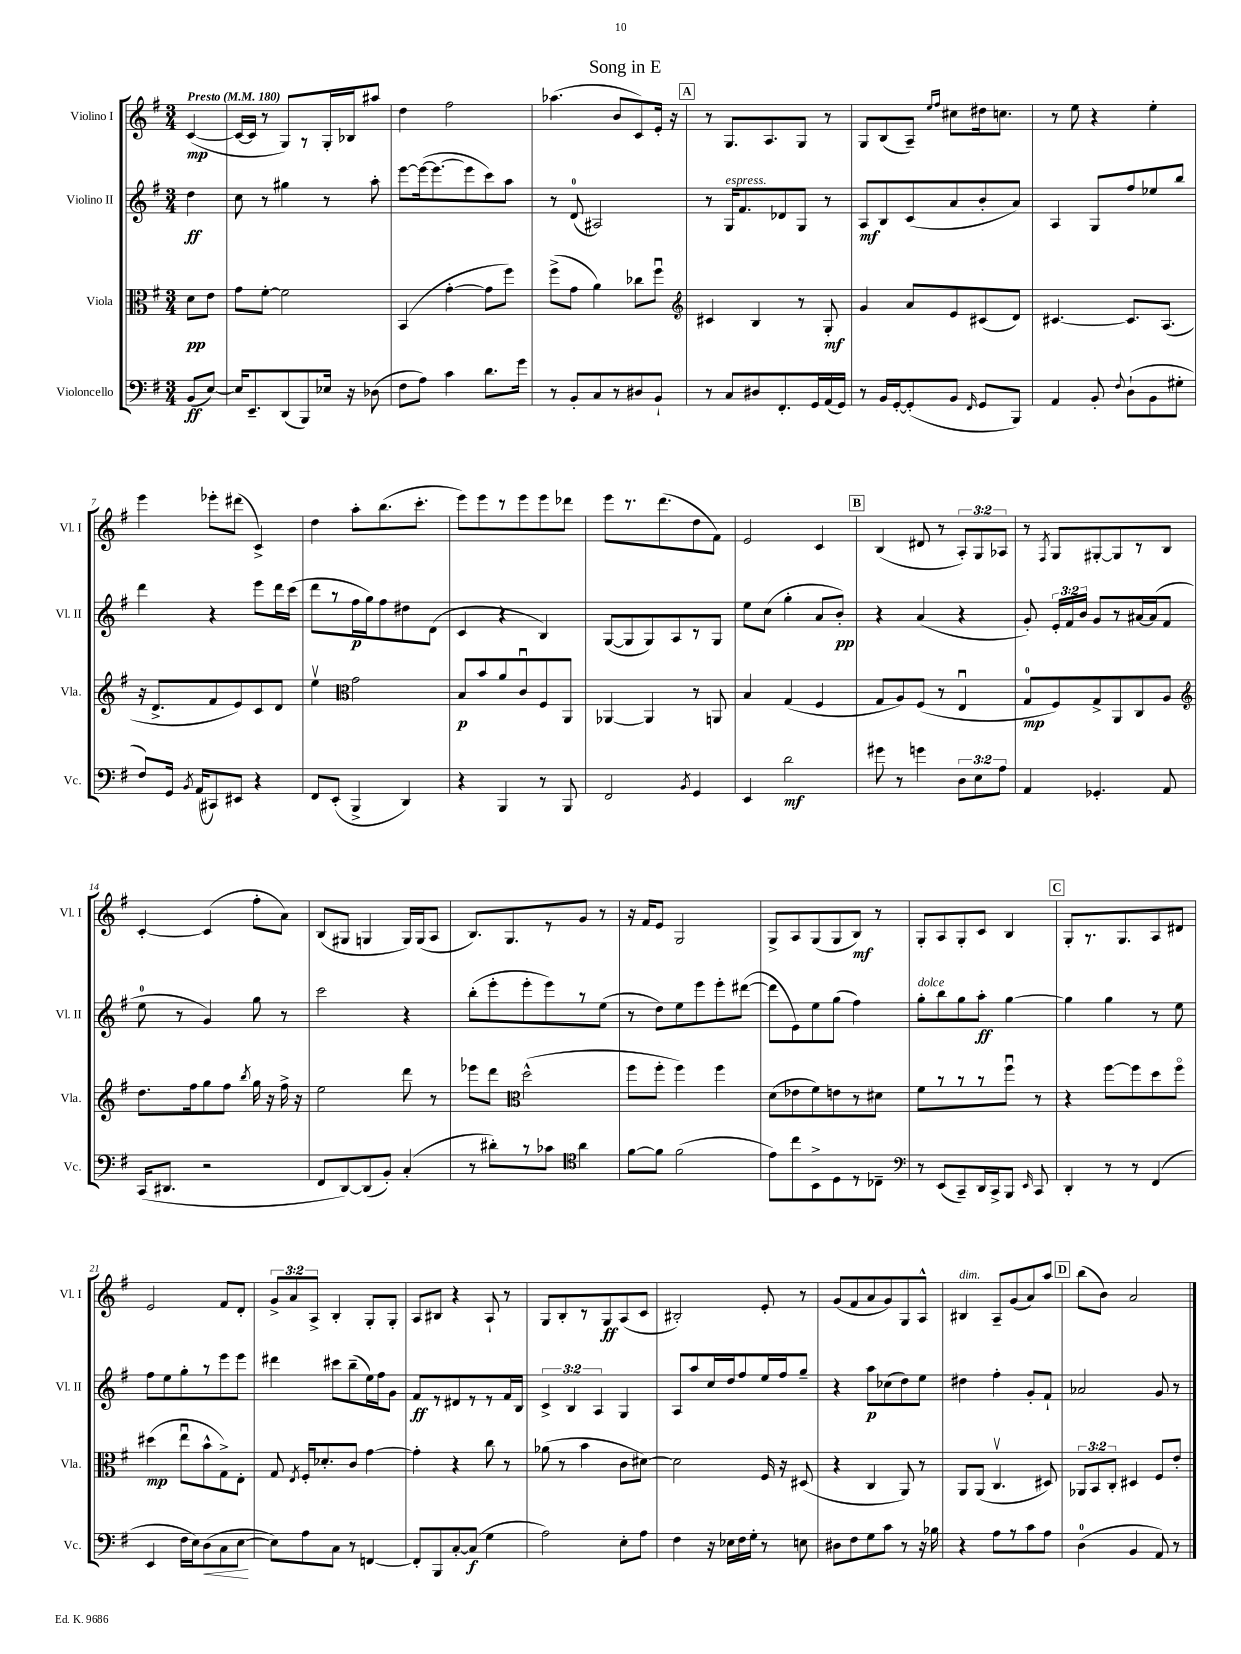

**kern	**kern	**kern	**kern
*staff4	*staff3	*staff2	*staff1
*clefF4	*clefC3	*clefG2	*clefG2
*k[f#]	*k[f#]	*k[f#]	*k[f#]
*M3/4	*M3/4	*M3/4	*M3/4
*MM180	*MM180	*MM180	*MM180
(8BB/L	8d\L	4dd\	([4c/
[8E/J)	8e\J	.	.
=	=	=	=
16E/]LK	8g\L	8cc\	16c/_LL
8.EE~/	.	.	16c/]JJ
.	[8f#'\J	8r	8r
(8DD/	2f#\]	4gg#\	8G/L)
8BBB/)	.	.	8r
16E-/Jk	.	8r	16G'/L
16r	.	.	16B-/J
(8D-\	.	8aa'\	8aa#/J
=	=	=	=
8F#\L	(4BB/	[8eee\L	4dd\
8A\J)	.	(16eee\_k	.
.	.	8.eee\_	.
4c\	[4g'\	.	2ff#\
.	.	8eee\]	.
8.d\L	8g\]L	8ccc\)	.
.	8ff#\J)	8aa\J	.
16g\Jk	.	.	.
=	=	=	=
8r	(8ff#^\L	8r	(4.aa-\
8BB'/L	8g\J	(8d/	.
8C/	4a\)	2A#/)	.
8r	.	.	8b/L
8D#/	8cc-\L	.	8c/)
8BB`/J	8ff#u\J	.	16e'/Jk
.	.	.	16r
=	=	=	=
*	*clefG2	*	*
8r	4c#/	8r	8r
8C/L	.	16G/LK	8.G/L
.	.	8.f#/	.
8D#/	4B/	.	.
.	.	.	8.A/
8.FF#'/	.	8d-/	.
.	8r	8G/J	8G/J
16GG/L	.	.	.
(16AA/	8G'/	8r	8r
16GG/JJ)	.	.	.
=	=	=	=
8r	4g/	8A/L	8G/L
16BB/LL	.	8B/	(8B/
[16GG'/J	.	.	.
(8GG'/]	8a/L	(8c/	8A~/J)
.	.	.	16qqee/LL
.	.	.	16qqff#/JJ
8BB/J	8e/	8a/	8cc#\L
16qqFF#/	.	.	.
8GG/L	(8c#/	8b'/	16dd#\k
.	.	.	8.cc\J
8BBB/J)	8d/J)	8a/J)	.
=	=	=	=
4AA/	[4.c#/	4A/	8r
.	.	.	8ee\
8BB'/	.	8G/L	4r
8qqF#/	.	.	.
(8D`\L	8.c#/]L	8ff#/	.
8BB\	.	8ee-/	4ee'\
.	(8.A/J	.	.
8G#'\J	.	8bb/J	.
=	=	=	=
8F#/L)	16r	4ddd\	4eee\
.	8.d^/L	.	.
16GG/Jk	.	.	.
8qBB/	.	.	.
(16AA/LK	.	.	.
8CC#/)	8f#/	4r	8eee-'\L
8EE#/J	8e/)	.	(8ddd#\J
4r	8c/	8eee\L	4c^/)
.	8d/J	16ddd\L	.
.	.	(16ccc\JJ	.
=	=	=	=
8FF#/L	4eev\	8ddd\L	4dd\
(8EE'/J	.	8r	.
*	*clefC3	*	*
4BBB^/	2g\	16ff#\L	8aa'\L
.	.	16gg\J)	.
.	.	8ff#\	(8.bb\
4DD/)	.	8dd#\	.
.	.	.	8.ccc'\J
.	.	(8d\J	.
=	=	=	=
4r	8B/L	4c/	8eee\L)
.	8b/	.	8eee\
4BBB/	8a/	4r	8r
.	8cu/	.	8eee\
8r	8F#/	4B/)	8eee\
8BBB/	8AA/J	.	8ddd-\J
=	=	=	=
2FF#/	[4AA-/	([8G/L	8eee\L
.	.	8G/]	8.r
.	4AA-/]	8G/)	.
.	.	.	(8.ddd\
.	.	8A/	.
8qBB/	.	.	.
4GG/	8r	8r	8dd\
.	8AA/	8G/J	8f#\J)
=	=	=	=
4EE/	4B/	8ee\L	2e/
.	.	(8cc\J	.
2d\	(4G/	4gg'\	.
.	4F#/	8a/L	4c/
.	.	8b'/J)	.
=	=	=	=
8g#\	8G/L	4r	(4B/
8r	8A/)	.	.
4g\	(8F#/J	(4a/	8d#/
.	8r	.	8r
12D\L	4Eu/	4r	12A'/L)
12E\	.	.	12G/
12A\J	.	.	12A-/J
=	=	=	=
4AA/	8G/L	8g'/)	8r
.	.	.	8qF#/
.	8F#/)	24e'/LL	8G/L
.	.	24f#/	.
.	.	24b/JJ	.
4.GG-'/	8G^/	8g/L	[8G#'/
.	8AA/	8r	8G#/]
.	8C/	[16a#/L	8r
.	.	(16a#/]J	.
8AA/	8A/J	8f#/J	8B/J
=	=	=	=
*	*clefG2	*	*
(16CC/LK	8.dd\L	8ee\	[4c'/
8.DD#/J	.	.	.
.	.	8r	.
.	16ff#\k	.	.
2r	8gg\	4g/)	(4c/]
.	8ff#\J	.	.
.	8qbb/	.	.
.	16gg\	8gg\	8ff#'\L
.	16r	.	.
.	16ff#^\	8r	8a\J)
.	16r	.	.
=	=	=	=
8FF#/L	2ee\	2ccc\	(8B/L
[8DD/)	.	.	8G#/J
(8DD/]	.	.	4G/
8BB'/J)	.	.	.
(4C'/	8ddd\	4r	16G/LL)
.	.	.	(16G/J
.	8r	.	8A/J
=	=	=	=
8r	8eee-\L	(8bb'\L	8.B/L)
8d#'\L)	8ddd\J	8eee'\	.
.	.	.	8.G/
*	*clefC3	*	*
8r	(2dd^^\	8eee'\	.
8c-\J	.	8eee\)	8r
*clefC4	*	*	*
4a\	.	8r	8g/J
.	.	(8ee\J	8r
=	=	=	=
[8f#\L	8ff#\L	8r	16r
.	.	.	16f#/LK
8f#\]J	8ff#'\J	8dd\L)	8e/J
(2f#\	4ff#\)	8ee\	2G/
.	.	8eee\	.
.	4ff#\	8eee'\	.
.	.	([8ddd#\J	.
=	=	=	=
8e\L)	(8d\L	8ddd#\]L	8G^/L
8cc\	8e-\	8e\)	8A/
8BB^\	8f#\)	8ee\	(8G/
8D\	8e\	(8gg\J	8G/
8r	8r	4ff#\)	8B/J)
8C-~\J	8d#\J	.	8r
=	=	=	=
*clefF4	*	*	*
8r	8f#\L	8gg'\L	8G'/L
(8EE/L	8r	8bb\	8A/
8CC~/)	8r	8gg\	8G'/
16DD/L	8r	8aa'\J	8c/J
16CC^/J	.	.	.
8BBB/J	8ff#u\J	[4gg\	4B/
16qqEE/	.	.	.
8CC/	8r	.	.
=	=	=	=
4DD'/	4r	4gg\]	8G'/L
.	.	.	8.r
8r	[8ff#\L	4gg\	.
.	.	.	8.G/
8r	8ff#\]	.	.
(4FF#/	8dd\	8r	8A/
.	8ff#o\J	8ee\	8d#/J
=	=	=	=
4EE/	(4dd#\	8ff#\L	2e/
.	.	8ee\	.
16F#\LL	8eeu\L	8gg'\	.
16E\J)	.	.	.
(8D\	8b^^\	8r	.
8C\	8G^\)	8eee\	8f#/L
[8E\J	8E'\J	8eee\J	8d'/J
=	=	=	=
8E\]L)	8G/	4ddd#\	12g^/L
.	.	.	12a/
.	8qE/	.	.
8A\	16F#'/LK	.	.
.	.	.	12A^/J
.	8.d-'/	.	.
8C\J	.	8ccc#\L	4B'/
8r	8c/J	(8bb~\	.
[4FF/	[4g\	16ee\L)	8G'/L
.	.	16ff#\J	.
.	.	8g\J	8G'/J
=	=	=	=
8FF'/]L	4g'\]	8f#/L	8A/L
8BBB/	.	8r	8B#/J
[8C'/	4r	8d#/	4r
(8C/]J	.	8r	.
4G\	8cc\	8r	8A`/
.	8r	16f#/L	8r
.	.	16B/JJ	.
=	=	=	=
2A\)	(8a-\	6c^/	8G/L
.	8r	.	8B'/
.	.	6B/	.
.	4b\	.	8r
.	.	6A/	.
.	.	.	8G/
8E'\L	8c\L	4G/	(8A/
8A\J	[8d#\J)	.	8c/J
=	=	=	=
4F#\	2d#\]	8A/L	2B#'/)
.	.	8aa/	.
16r	.	16cc/L	.
16E-\LL	.	16dd/J	.
16F#\	.	8ff#/	.
16G'\JJ	.	.	.
8r	16F#/	16ee/L	8e'/
.	16r	16ff#/J	.
8E\	(8D#/	8gg~/J	8r
=	=	=	=
8D#\L	4r	4r	(8g/L
8F#\	.	.	8f#/
8G\	4C/	8aa\L	8a/
8c\J	.	(8cc-\	8g/)
8r	8AA/)	8dd\)	8G/
16r	8r	8ee\J	8A^^/J
16B-\	.	.	.
=	=	=	=
4r	8AA/L	4dd#\	4B#/
.	(8AA/J	.	.
8A\L	4.Cv/	4ff#'\	8A~/L
8r	.	.	(8g/
8c\	.	8g'/L	8a/)
8A\J	8D#/)	8f#`/J	8aa/J
=	=	=	=
(4D\	12AA-/L	2a-/	(8bb\L
.	12BB/	.	.
.	.	.	8b\J)
.	12C'/J	.	.
4BB/	4D#/	.	2a/
8AA/)	8F#/L	8g/	.
8r	8e'/J	8r	.
==	==	==	==
*-	*-	*-	*-
